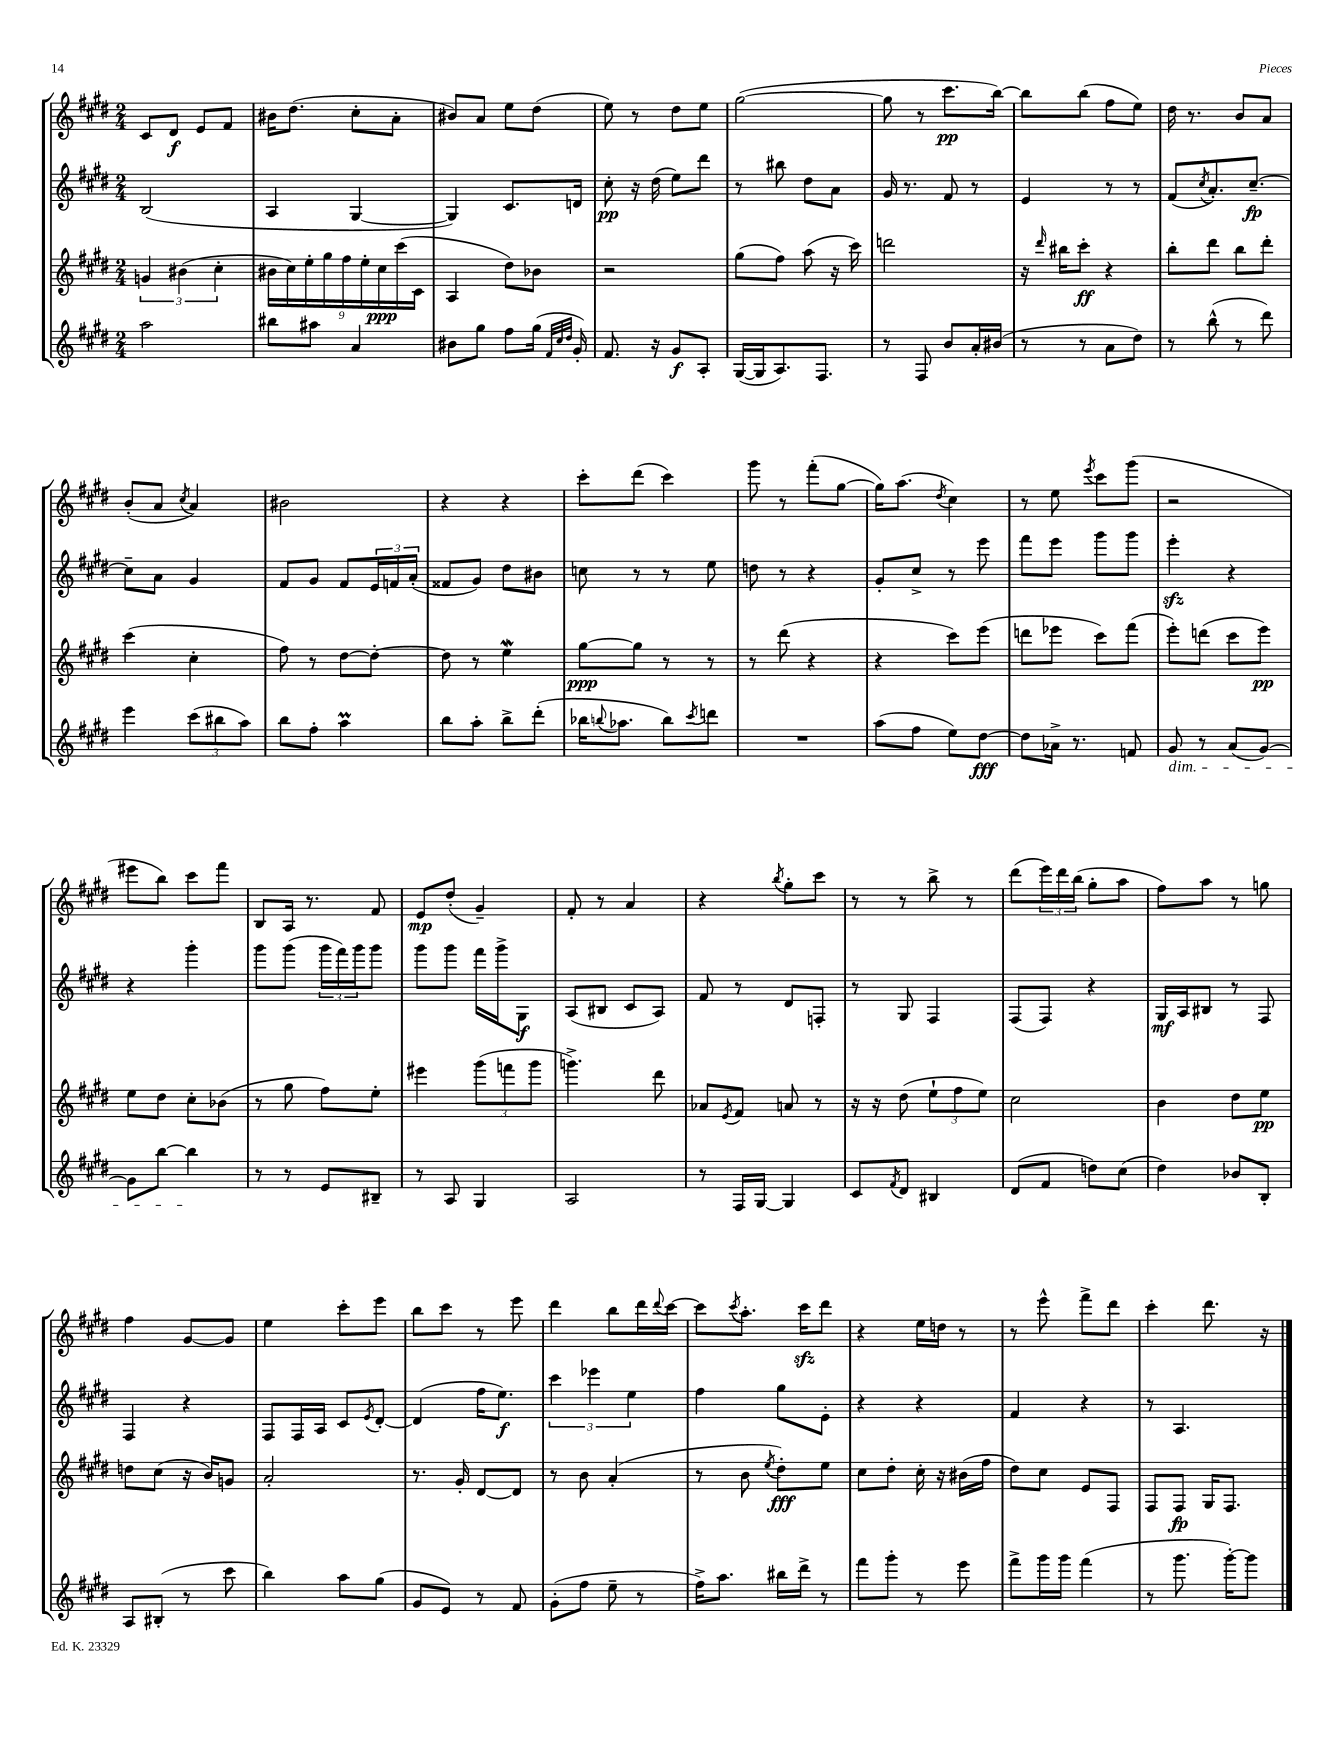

**kern	**dynam	**kern	**dynam	**kern	**dynam	**kern	**dynam
*part4	*part4	*part3	*part3	*part2	*part2	*part1	*part1
*staff4	*staff4	*staff3	*staff3	*staff2	*staff2	*staff1	*staff1
*clefG2	*	*clefG2	*	*clefG2	*	*clefG2	*
*k[f#c#g#d#]	*	*k[f#c#g#d#]	*	*k[f#c#g#d#]	*	*k[f#c#g#d#]	*
*M2/4	*	*M2/4	*	*M2/4	*	*M2/4	*
=8	=8	=8	=8	=8	=8	=8	=8
2aa\	.	6gn/	.	(2B/	.	8c#/L	.
.	.	.	.	.	.	8d#/J	f
.	.	(6b#X\	.	.	.	.	.
.	.	.	.	.	.	8e/L	.
.	.	6cc#'\	.	.	.	.	.
.	.	.	.	.	.	8f#/J	.
=9	=9	=9	=9	=9	=9	=9	=9
8bb#X\L	.	18b#X\LL	.	4A/	.	16b#X\KL	.
.	.	18cc#\)	.	.	.	.	.
.	.	.	.	.	.	(8.dd#\J	.
.	.	18ee'\	.	.	.	.	.
8aa#X\J	.	.	.	.	.	.	.
.	.	18gg#\	.	.	.	.	.
.	.	18ff#\	.	.	.	.	.
4a/	.	.	.	[4G#/	.	8cc#'\L	.
.	.	18ee'\	.	.	.	.	.
.	.	18cc#\	ppp	.	.	.	.
.	.	.	.	.	.	8a'\J	.
.	.	(18ccc#\	.	.	.	.	.
.	.	18c#\JJ	.	.	.	.	.
=10	=10	=10	=10	=10	=10	=10	=10
8b#X\L	.	4A/	.	4G#/])	.	8b#X/L)	.
8gg#\J	.	.	.	.	.	8a/J	.
8ff#\L	.	8dd#\L)	.	8.c#/L	.	8ee\L	.
(16gg#\Jk	.	8b-X\J	.	.	.	(8dd#\J	.
32qqf#/LLL	.	.	.	.	.	.	.
32qqcc#/	.	.	.	.	.	.	.
32qqdd#/JJJ	.	.	.	.	.	.	.
16g#'/)	.	.	.	16dn/Jk	.	.	.
=11	=11	=11	=11	=11	=11	=11	=11
8.f#/	.	2r	.	8cc#'\	pp	8ee\)	.
.	.	.	.	16r	.	8r	.
16r	.	.	.	(16dd#\	.	.	.
8g#/L	f	.	.	8ee\L)	.	8dd#\L	.
8A'/J	.	.	.	8ddd#\J	.	8ee\J	.
=12	=12	=12	=12	=12	=12	=12	=12
([16G#/LL	.	(8gg#\L	.	8r	.	([2gg#\	.
16G#/J]	.	.	.	.	.	.	.
8.A/)	.	8ff#\J)	.	8bb#X\	.	.	.
.	.	(8aa\	.	8dd#\L	.	.	.
8.F#/J	.	.	.	.	.	.	.
.	.	16r	.	8a\J	.	.	.
.	.	16ccc#\)	.	.	.	.	.
=13	=13	=13	=13	=13	=13	=13	=13
8r	.	2dddn\	.	16g#/	.	8gg#\]	.
.	.	.	.	8.r	.	.	.
8F#/	.	.	.	.	.	8r	.
8b/L	.	.	.	8f#/	.	8.ccc#\L	pp
16a'/L	.	.	.	8r	.	.	.
(16b#X/JJ	.	.	.	.	.	[16bb\Jk)	.
=14	=14	=14	=14	=14	=14	=14	=14
8r	.	16r	.	4e/	.	8bb\L]	.
.	.	16qqddd#/	.	.	.	.	.
.	.	16bb#X\KL	.	.	.	.	.
8r	.	8ccc#'\J	ff	.	.	(8bb\J	.
8a\L	.	4r	.	8r	.	8ff#\L	.
8dd#\J)	.	.	.	8r	.	8ee\J)	.
=15	=15	=15	=15	=15	=15	=15	=15
8r	.	8bb'\L	.	(8f#/L	.	16dd#\	.
.	.	.	.	.	.	8.r	.
.	.	.	.	8qcc#/	.	.	.
(8bb^^\	.	8ddd#\J	.	8.a'/)	.	.	.
8r	.	8bb\L	.	.	.	8b/L	.
.	.	.	.	[8.cc#~/J	fp	.	.
8ddd#\)	.	8ddd#'\J	.	.	.	8a/J	.
!!LO:LB:g=z
=16	=16	=16	=16	=16	=16	=16	=16
4eee\	.	(4ccc#\	.	8cc#~\L]	.	(8b'/L	.
.	.	.	.	8a\J	.	8a/J	.
.	.	.	.	.	.	8qcc#/	.
(12ccc#\L	.	4cc#'\	.	4g#/	.	4a/)	.
12bb#X\	.	.	.	.	.	.	.
12aa\J)	.	.	.	.	.	.	.
=17	=17	=17	=17	=17	=17	=17	=17
8bb\L	.	8ff#\)	.	8f#/L	.	2b#X\	.
8ff#'\J	.	8r	.	8g#/J	.	.	.
4aaM\	.	[8dd#\L	.	8f#/L	.	.	.
.	.	8dd#'\J_	.	24e/L	.	.	.
.	.	.	.	24fn/	.	.	.
.	.	.	.	(24a'/JJ	.	.	.
=18	=18	=18	=18	=18	=18	=18	=18
8bb\L	.	8dd#\]	.	8f##X/L	.	4r	.
8aa'\J	.	8r	.	8g#/J)	.	.	.
8bb^\L	.	4eew\	.	8dd#\L	.	4r	.
(8ddd#'\J	.	.	.	8b#X\J	.	.	.
=19	=19	=19	=19	=19	=19	=19	=19
16bb-X\KL	.	[8gg#\L	ppp	8ccn\	.	8ccc#'\L	.
8qqbbn/	.	.	.	.	.	.	.
8.aa-X\J	.	.	.	.	.	.	.
.	.	8gg#\J]	.	8r	.	(8ddd#\J	.
8bb\L)	.	8r	.	8r	.	4ccc#\)	.
8qccc#/	.	.	.	.	.	.	.
8dddn\J	.	8r	.	8ee\	.	.	.
=20	=20	=20	=20	=20	=20	=20	=20
2r	.	8r	.	8ddn\	.	8ggg#\	.
.	.	(8ddd#\	.	8r	.	8r	.
.	.	4r	.	4r	.	(8fff#'\L	.
.	.	.	.	.	.	[8gg#\J	.
=21	=21	=21	=21	=21	=21	=21	=21
(8aa\L	.	4r	.	8g#'/L	.	16gg#\KL])	.
.	.	.	.	.	.	(8.aa\J	.
8ff#\J	.	.	.	8cc#^/J	.	.	.
.	.	.	.	.	.	8qdd#/	.
8ee\L)	.	8ccc#\L)	.	8r	.	4cc#\)	.
[8dd#\J	fff	(8eee\J	.	8eee\	.	.	.
=22	=22	=22	=22	=22	=22	=22	=22
8dd#\L]	.	8dddn\L	.	8fff#\L	.	8r	.
16a-X^\Jk	.	8eee-X\J	.	8eee\J	.	8ee\	.
8.r	.	.	.	.	.	.	.
.	.	.	.	.	.	8qeee/	.
.	.	8ccc#\L)	.	8ggg#\L	.	8ccc#\L	.
8fn/	.	(8fff#\J	.	8ggg#\J	.	(8ggg#\J	.
=23	=23	=23	=23	=23	=23	=23	=23
!LO:TX:b:i:t=dim.	!	!	!	!	!	!	!
8g#/	.	8eee'\L)	.	4eeezz'\	.	2r	.
8r	.	(8dddn\J	.	.	.	.	.
(8a/L	.	8ccc#\L	.	4r	.	.	.
[8g#/J)	.	8eee\J)	pp	.	.	.	.
!!LO:LB:g=z
=24	=24	=24	=24	=24	=24	=24	=24
8g#\L]	.	8ee\L	.	4r	.	8eee#X\L	.
[8bb\J	.	8dd#\J	.	.	.	8bb\J)	.
4bb\]	.	8cc#'\L	.	4ggg#'\	.	8ccc#\L	.
.	.	(8b-X\J	.	.	.	8fff#\J	.
=25	=25	=25	=25	=25	=25	=25	=25
8r	.	8r	.	8ggg#\L	.	8B/L	.
8r	.	8gg#\	.	(8ggg#\J	.	16A/Jk	.
.	.	.	.	.	.	8.r	.
8e/L	.	8ff#\L)	.	24ggg#\LL	.	.	.
.	.	.	.	24fff#\)	.	.	.
.	.	.	.	24ggg#\J	.	.	.
8B#X~/J	.	8ee'\J	.	8ggg#\J	.	8f#/	.
=26	=26	=26	=26	=26	=26	=26	=26
8r	.	4eee#X\	.	8ggg#\L	.	8e/L	mp
8A/	.	.	.	8ggg#\J	.	(8dd#'/J	.
4G#/	.	(12ggg#\L	.	16fff#\LL	.	4g#~/)	.
.	.	.	.	16ggg#^\J	.	.	.
.	.	12fffn\	.	.	.	.	.
.	.	.	.	8G#\J	f	.	.
.	.	12ggg#\J	.	.	.	.	.
=27	=27	=27	=27	=27	=27	=27	=27
2A/	.	4.gggn^\)	.	(8A/L	.	8f#'/	.
.	.	.	.	8B#X/J	.	8r	.
.	.	.	.	8c#/L	.	4a/	.
.	.	8ddd#\	.	8A/J)	.	.	.
=28	=28	=28	=28	=28	=28	=28	=28
8r	.	8a-X/L	.	8f#/	.	4r	.
.	.	8qe/	.	.	.	.	.
16F#/LL	.	8f#/J	.	8r	.	.	.
[16G#/JJ	.	.	.	.	.	.	.
.	.	.	.	.	.	8qbb/	.
4G#/]	.	8an/	.	8d#/L	.	8gg#'\L	.
.	.	8r	.	8Fn'/J	.	8ccc#\J	.
=29	=29	=29	=29	=29	=29	=29	=29
8c#/L	.	16r	.	8r	.	8r	.
.	.	16r	.	.	.	.	.
8qf#/	.	.	.	.	.	.	.
8d#/J	.	(8dd#\	.	8G#/	.	8r	.
4B#X/	.	12ee`\L	.	4F#/	.	8bb^\	.
.	.	12ff#\	.	.	.	.	.
.	.	.	.	.	.	8r	.
.	.	12ee\J)	.	.	.	.	.
=30	=30	=30	=30	=30	=30	=30	=30
(8d#/L	.	2cc#\	.	(8F#/L	.	(8ddd#\L	.
8f#/J	.	.	.	8F#/J)	.	24eee\L)	.
.	.	.	.	.	.	24ddd#\	.
.	.	.	.	.	.	(24bb\JJ	.
8ddn\L)	.	.	.	4r	.	8gg#'\L	.
(8cc#\J	.	.	.	.	.	8aa\J	.
=31	=31	=31	=31	=31	=31	=31	=31
4dd#\)	.	4b\	.	16G#/LL	mf	8ff#\L)	.
.	.	.	.	16A/J	.	.	.
.	.	.	.	8B#X/J	.	8aa\J	.
8b-X/L	.	8dd#\L	.	8r	.	8r	.
8B'/J	.	8ee\J	pp	8F#/	.	8ggn\	.
!!LO:LB:g=z
=32	=32	=32	=32	=32	=32	=32	=32
8A/L	.	8ddn\L	.	4F#/	.	4ff#\	.
(8B#X'/J	.	(8cc#\J	.	.	.	.	.
8r	.	16r	.	4r	.	[8g#/L	.
.	.	16b/KL)	.	.	.	.	.
8ccc#\	.	8gn/J	.	.	.	8g#/J]	.
=33	=33	=33	=33	=33	=33	=33	=33
4bb\)	.	2a'/	.	8F#/L	.	4ee\	.
.	.	.	.	16F#/L	.	.	.
.	.	.	.	16A/JJ	.	.	.
8aa\L	.	.	.	8c#/L	.	8ccc#'\L	.
.	.	.	.	8qe/	.	.	.
(8gg#\J	.	.	.	[8d#'/J	.	8eee\J	.
=34	=34	=34	=34	=34	=34	=34	=34
8g#/L	.	8.r	.	(4d#/]	.	8bb\L	.
8e/J)	.	.	.	.	.	8ccc#\J	.
.	.	16g#'/	.	.	.	.	.
8r	.	[8d#/L	.	16ff#\KL	.	8r	.
.	.	.	.	8.ee\J)	f	.	.
8f#/	.	8d#/J]	.	.	.	8eee\	.
=35	=35	=35	=35	=35	=35	=35	=35
(8g#'\L	.	8r	.	6ccc#\	.	4ddd#\	.
8ff#\J	.	8b\	.	.	.	.	.
.	.	.	.	6eee-X\	.	.	.
8ee~\	.	(4a'/	.	.	.	8bb\L	.
.	.	.	.	6ee\	.	.	.
8r	.	.	.	.	.	16ddd#\L	.
.	.	.	.	.	.	8qqddd#/	.
.	.	.	.	.	.	[16ccc#\JJ	.
=36	=36	=36	=36	=36	=36	=36	=36
16ff#^\KL)	.	8r	.	4ff#\	.	8ccc#\L]	.
8.aa\J	.	.	.	.	.	.	.
.	.	.	.	.	.	8qccc#/	.
.	.	8b\	.	.	.	8.aa'\J	.
.	.	8qee/	.	.	.	.	.
16bb#X\LL	.	8dd#'\L)	fff	8gg#\L	.	.	.
16ddd#^\JJ	.	.	.	.	.	16ccc#zz\KL	.
8r	.	8ee\J	.	8e'\J	.	8ddd#\J	.
=37	=37	=37	=37	=37	=37	=37	=37
8fff#\L	.	8cc#\L	.	4r	.	4r	.
8ggg#'\J	.	8dd#'\J	.	.	.	.	.
8r	.	16cc#'\	.	4r	.	16ee\LL	.
.	.	16r	.	.	.	16ddn\JJ	.
8eee\	.	(16b#X\LL	.	.	.	8r	.
.	.	16ff#\JJ	.	.	.	.	.
=38	=38	=38	=38	=38	=38	=38	=38
8fff#^\L	.	8dd#\L)	.	4f#/	.	8r	.
16ggg#\L	.	8cc#\J	.	.	.	8eee^^\	.
16ggg#\JJ	.	.	.	.	.	.	.
(4fff#\	.	8e/L	.	4r	.	8fff#^\L	.
.	.	8F#/J	.	.	.	8ddd#\J	.
=39	=39	=39	=39	=39	=39	=39	=39
8r	.	8F#/L	.	8r	.	4ccc#'\	.
8.ggg#\	.	8F#/J	fp	4.A/	.	.	.
.	.	16G#/KL	.	.	.	8.ddd#\	.
[16ggg#'\KL)	.	8.F#/J	.	.	.	.	.
8ggg#\J]	.	.	.	.	.	.	.
.	.	.	.	.	.	16r	.
==	==	==	==	==	==	==	==
*-	*-	*-	*-	*-	*-	*-	*-
